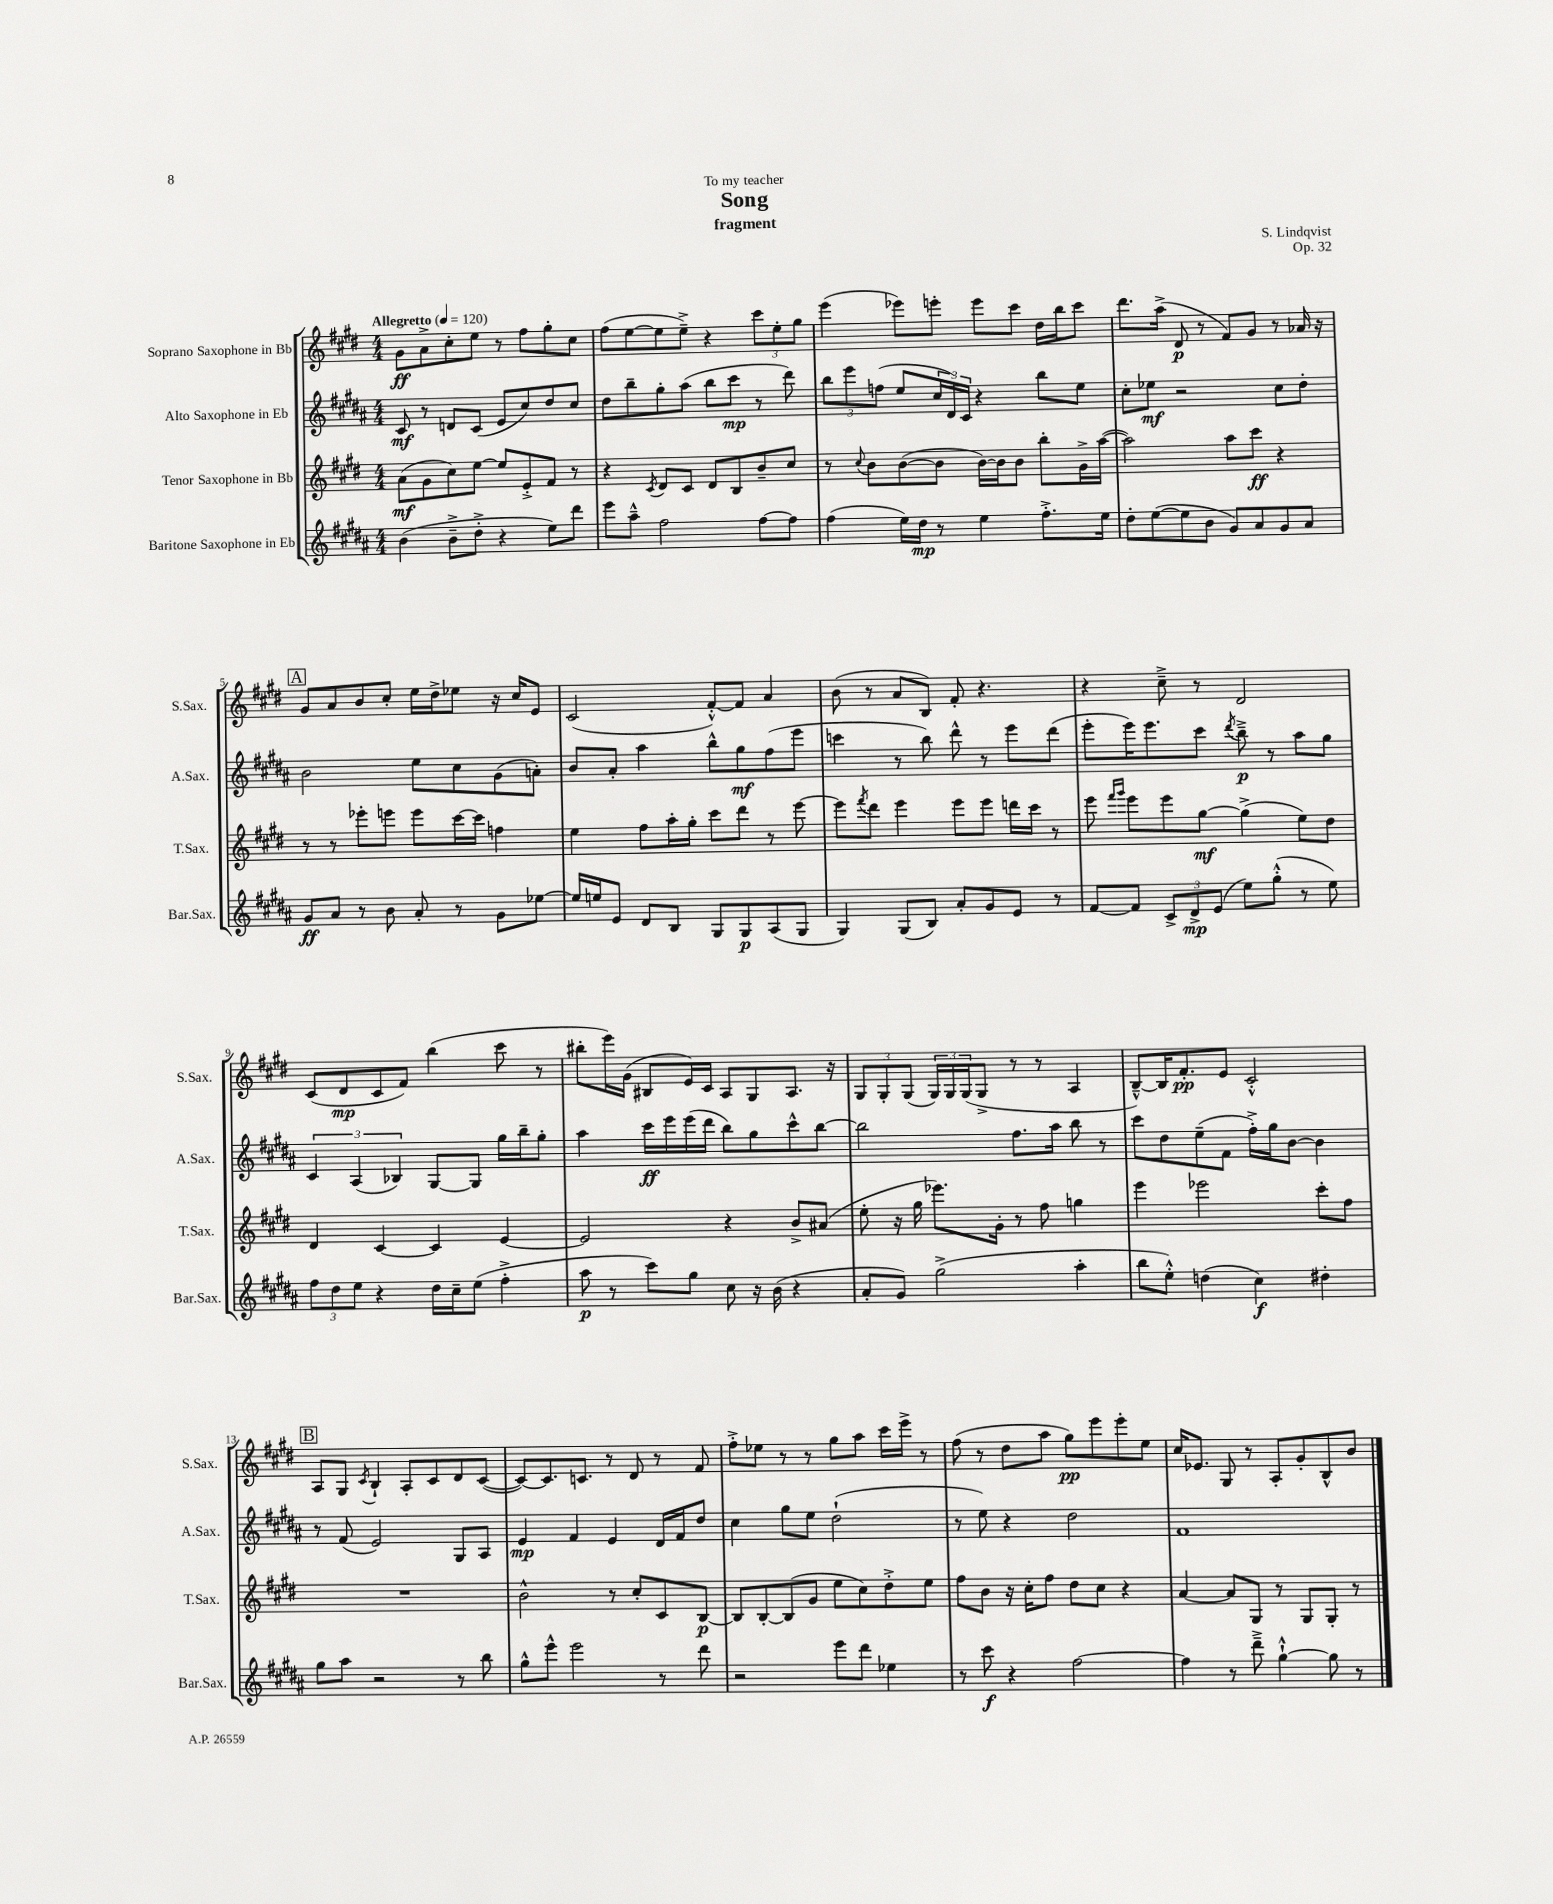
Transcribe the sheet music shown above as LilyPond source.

\header { title = "Song" composer = "S. Lindqvist" subtitle = "fragment" dedication = "To my teacher" opus = "Op. 32" }
<<
\new StaffGroup <<
\new Staff = "s0" \with { instrumentName = "Soprano Saxophone in Bb" shortInstrumentName = "S.Sax." } {
    \clef treble \key e \major \numericTimeSignature \time 4/4 \tempo "Allegretto" 4 = 120
    gis'8\ff a'8-> cis''8-. e''8 r8 fis''8 gis''8-. cis''8 |
    fis''8( e''8~ e''8 e''8--->) r4 \tuplet 3/2 { cis'''8 e''8-. gis''8 } |
    e'''4( ees'''8) e'''8-. e'''8 cis'''8 dis''16 b''16 cis'''8 |
    dis'''8. a''16->( dis'8\p r8 fis'8) gis'8 r8 aes'16 r16 |
    \mark \markup { \box "A" } gis'8 a'8 b'8 cis''8-. e''16 dis''16-> ees''8 r16 cis''16 e'8 |
    cis'2( fis'8~-.-^) fis'8 a'4 |
    b'8( r8 a'8 b8) fis'8-. r4. |
    r4 cis''8---> r8 dis'2 |
    cis'8( dis'8\mp cis'8 fis'8) b''4( cis'''8 r8 |
    bis''8-. e'''16) gis'16( bis8 e'16) cis'16 a8 gis8 a8. r16 |
    \tuplet 3/2 { gis8 gis8-. gis8( } \tuplet 3/2 { gis16) gis16 gis16( } gis8-> r8 r8 a4 |
    b8~---^) b16 fis'8.-.\pp e'8 cis'2-.-^ |
    \mark \markup { \box "B" } a8 gis8 \acciaccatura { cis'8 } b4-! a8-. cis'8 dis'8 cis'8~( |
    cis'8~) cis'8. c'8. r8 dis'8 r8 fis'8 |
    fis''8-.-> ees''8 r8 r8 gis''8 a''8 cis'''16 e'''16-> r8 |
    fis''8( r8 dis''8 a''8 gis''8\pp) e'''8 e'''8-. e''8 |
    cis''16 ees'8. gis8 r8 a8-. gis'8-. b8-^ b'8 \bar "|." |
}
\new Staff = "s1" \with { instrumentName = "Alto Saxophone in Eb" shortInstrumentName = "A.Sax." } {
    \clef treble \key b \major \numericTimeSignature \time 4/4
    cis'8\mf r8 d'8 cis'8( e'8 cis''8) dis''8 cis''8 |
    dis''8 b''8-- gis''8-. ais''8( b''8 cis'''8\mp r8 dis'''8) |
    \tuplet 3/2 { b''8 e'''8 f''8( } e''8 \tuplet 3/2 { cis''16 dis'16) cis'16 } r4 b''8 e''8 |
    cis''8-. ees''8\mf r2 cis''8 dis''8-. |
    \mark \markup { \box "A" } b'2 e''8 cis''8 gis'8( a'8-.) |
    b'8 ais'8-. ais''4 b''8-^ gis''8\mf fis''8( e'''8 |
    c'''4 r8 b''8) dis'''8-^ r8 e'''8 dis'''8( |
    e'''8-. e'''16) e'''8. cis'''8 \acciaccatura { dis'''8 } b''8--->\p r8 ais''8 gis''8 |
    \tuplet 3/2 { cis'4 ais4( bes4) } gis8~ gis8 gis''16 b''16-- gis''8-. |
    ais''4 cis'''16\ff e'''16 e'''16( dis'''16 b''8) gis''8 cis'''8-^ b''8~ |
    b''2 fis''8. ais''16 b''8 r8 |
    cis'''8 dis''8 e''8--( fis'8 fis''16-.->) gis''16 b'8~ b'4 |
    \mark \markup { \box "B" } r8 fis'8( e'2) gis8 ais8 |
    e'4\mp fis'4 e'4 dis'16 fis'16 dis''8 |
    cis''4 gis''8 e''8 dis''2-!( |
    r8 e''8) r4 dis''2 |
    fis'1 \bar "|." |
}
\new Staff = "s2" \with { instrumentName = "Tenor Saxophone in Bb" shortInstrumentName = "T.Sax." } {
    \clef treble \key e \major \numericTimeSignature \time 4/4
    a'8\mf( gis'8 cis''8) e''8~ e''8 e'8-.-> fis'8 r8 |
    r4 \acciaccatura { cis'8 } dis'8 cis'8 dis'8 b8 b'8-- cis''8 |
    r8 \appoggiatura { cis''8 } b'8 b'8~( b'8 b'16~) b'16 b'8 b''8-. gis'16-> a''16~( |
    a''2) a''8 cis'''8\ff r4 |
    \mark \markup { \box "A" } r8 r8 ees'''8-. e'''8 e'''8 cis'''16~ cis'''16 f''4 |
    e''4 fis''8 a''16-. gis''16-. cis'''8 dis'''8 r8 e'''8~ |
    e'''8 \acciaccatura { fis'''8 } dis'''8 e'''4 e'''8 e'''8 d'''16 cis'''16 r8 |
    e'''8 \grace { fis'''16 gis'''16 } e'''8 e'''8 gis''8~\mf gis''4->( e''8) dis''8 |
    dis'4 cis'4~ cis'4 e'4~ |
    e'2 r4 b'8-> ais'8( |
    e''8-. r16 gis''16 ees'''8.) gis'16-. r8 fis''8 g''4 |
    e'''4 ees'''2 cis'''8-. fis''8 |
    \mark \markup { \box "B" } R1 |
    b'2-^ r8 cis''8-. cis'8 b8~\p |
    b8 b8~-. b8( gis'8 e''8 cis''8) dis''8-.-> e''8 |
    fis''8 b'8 r16 cis''16-. fis''8 dis''8 cis''8 r4 |
    a'4~ a'8 gis8 r8 gis8 gis8-. r8 \bar "|." |
}
\new Staff = "s3" \with { instrumentName = "Baritone Saxophone in Eb" shortInstrumentName = "Bar.Sax." } {
    \clef treble \key b \major \numericTimeSignature \time 4/4
    b'4( b'8---> dis''8-.-> r4 e''8) dis'''8 |
    e'''8 ais''8---^ fis''2 fis''8~ fis''8 |
    fis''4( e''16) dis''16\mp r8 e''4 fis''8.-.-> e''16 |
    dis''8-. e''8~( e''8 b'8 gis'8) ais'8 gis'8 ais'8 |
    \mark \markup { \box "A" } gis'8\ff ais'8 r8 b'8 ais'8-. r8 gis'8 ees''8~ |
    ees''16 e''16 e'8 dis'8 b8 gis8 gis8\p ais8( gis8 |
    gis4) gis8( b8) ais'8-. gis'8 e'8 r8 |
    fis'8~ fis'8 \tuplet 3/2 { cis'8-> dis'8->\mp e'8( } e''8) gis''8-.-^( r8 e''8) |
    \tuplet 3/2 { fis''8 dis''8 e''8 } r4 dis''16 cis''16-- e''8( fis''4-.-> |
    ais''8\p r8 cis'''8) gis''8 cis''8 r16 b'16( r4 |
    ais'8-. gis'8) gis''2->( ais''4-. |
    b''8 e''8-.-^) d''4( cis''4\f) dis''4-. |
    \mark \markup { \box "B" } gis''8 ais''8 r2 r8 b''8 |
    gis''8-^ e'''8-^ e'''2 r8 dis'''8 |
    r2 e'''8 dis'''8 ees''4 |
    r8 cis'''8\f r4 fis''2~ |
    fis''4 r8 dis'''8---> gis''4~-!-^ gis''8 r8 \bar "|." |
}
>>
>>
